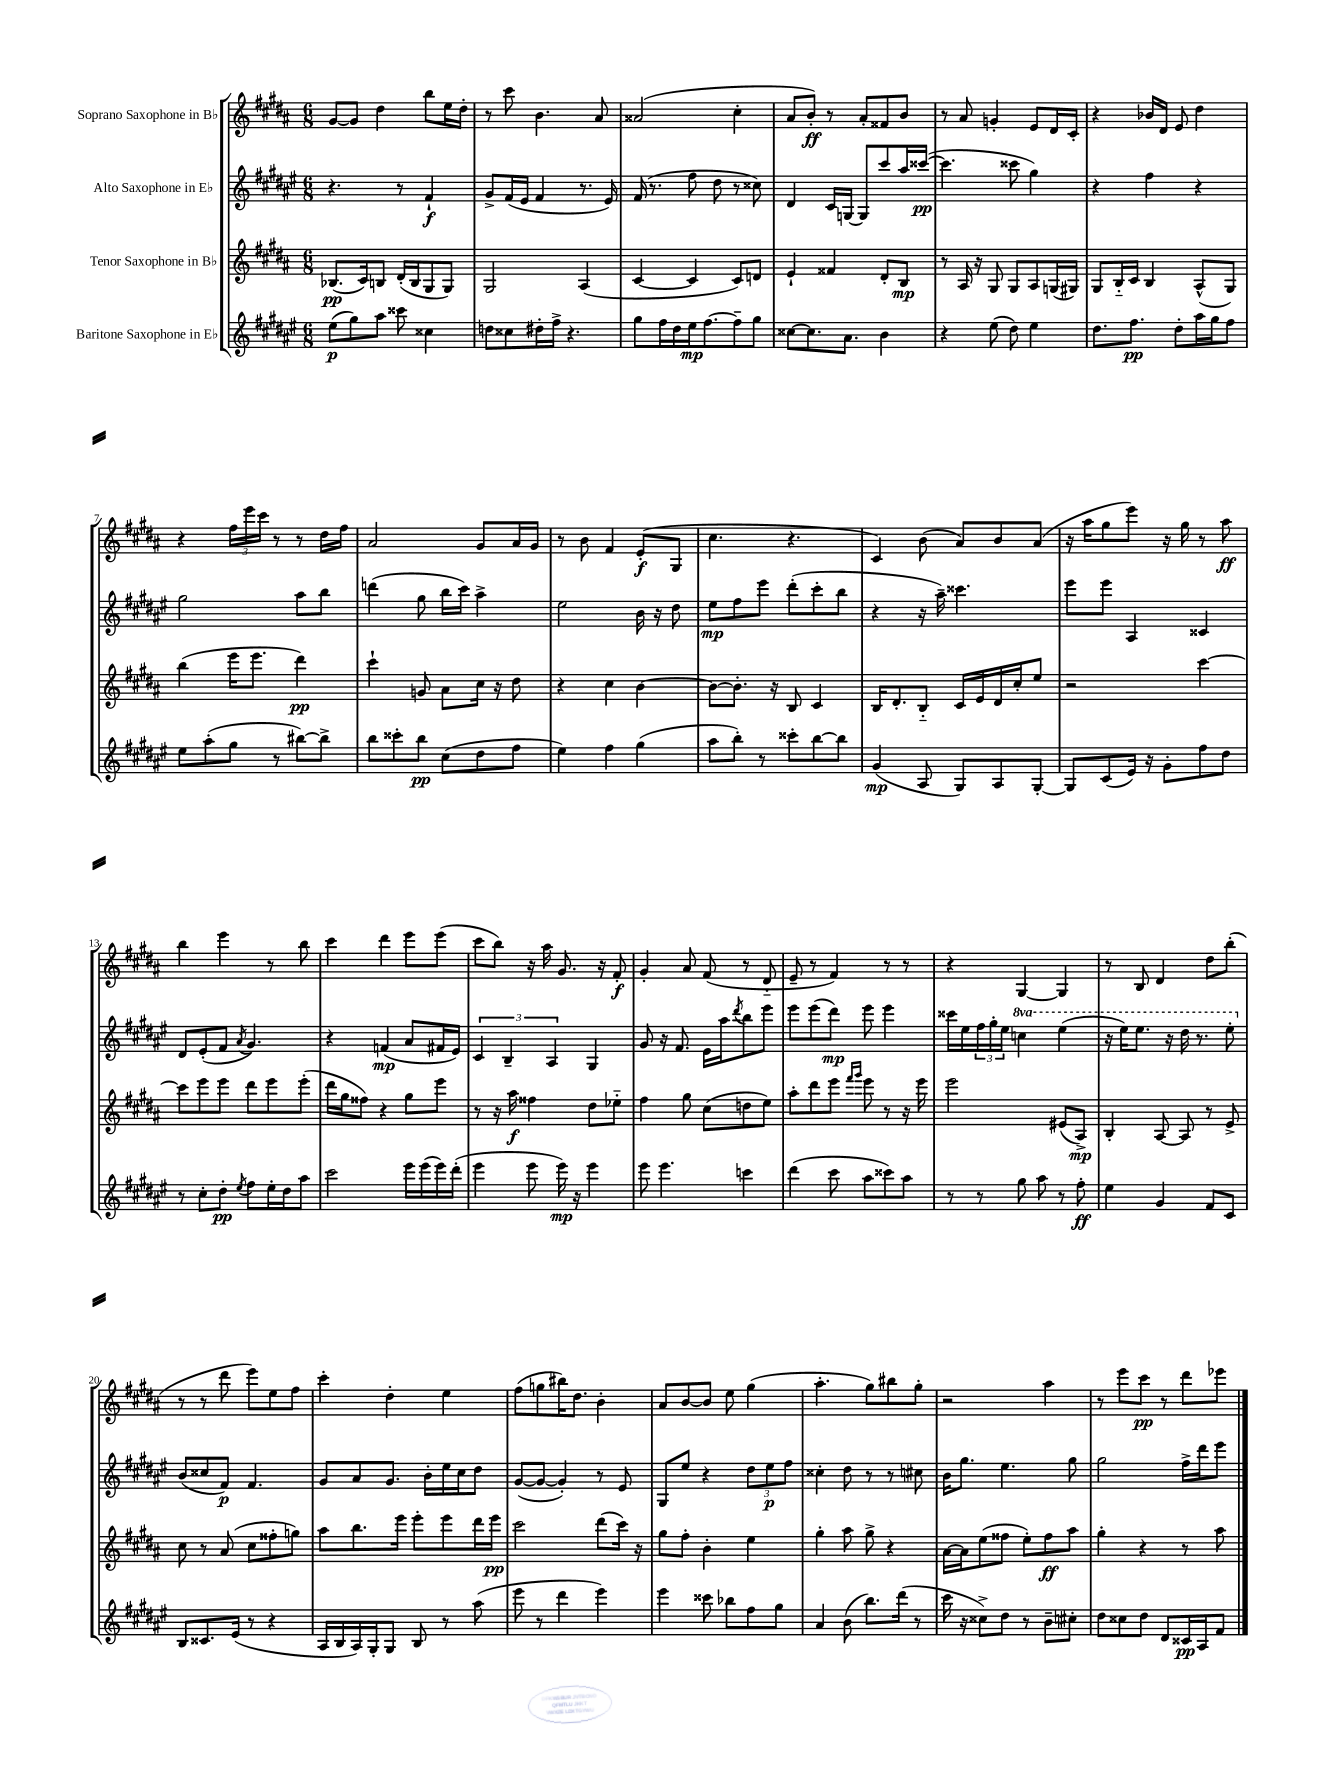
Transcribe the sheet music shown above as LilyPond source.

<<
\new StaffGroup <<
\new Staff = "s0" \with { instrumentName = "Soprano Saxophone in Bb" } {
    \clef treble \key b \major \numericTimeSignature \time 6/8
    gis'8~ gis'8 dis''4 b''8 e''16 dis''16-. |
    r8 cis'''8 b'4. ais'8 |
    aisis'2( cis''4-. |
    ais'8 b'8-.\ff) r8 ais'8-. fisis'8 b'8 |
    r8 ais'8 g'4-. e'8 dis'16 cis'16-. |
    r4 bes'16 dis'16 e'8 dis''4 |
    r4 \tuplet 3/2 { fis''16 e'''16 cis'''16 } r8 r8 dis''16 fis''16 |
    ais'2 gis'8 ais'16 gis'16 |
    r8 b'8 fis'4 e'8-.\f( gis8 |
    cis''4. r4. |
    cis'4) b'8( ais'8) b'8 ais'8( |
    r16 ais''16 gis''8 e'''8) r16 gis''16 r8 ais''8\ff |
    b''4 e'''4 r8 b''8 |
    cis'''4 dis'''4 e'''8 e'''8( |
    cis'''8 b''8) r16 ais''16 gis'8. r16 fis'8-.\f |
    gis'4-. ais'8 fis'8( r8 dis'8-_ |
    e'8-- r8 fis'4) r8 r8 |
    r4 gis4~ gis4 |
    r8 b8 dis'4 dis''8 b''8-.( |
    r8 r8 dis'''8 e'''8) e''8 fis''8 |
    cis'''4-. dis''4-. e''4 |
    fis''8( g''8 bis''16) dis''8. b'4-. |
    ais'8 b'8~ b'8 e''8 gis''4( |
    ais''4.-. gis''8) bis''8 gis''8-. |
    r2 ais''4 |
    r8 e'''8 cis'''8\pp r8 dis'''8 ees'''8 \bar "|." |
}
\new Staff = "s1" \with { instrumentName = "Alto Saxophone in Eb" } {
    \clef treble \key fis \major \numericTimeSignature \time 6/8 \set Staff.ottavationMarkups = #ottavation-simple-ordinals
    r4. r8 fis'4-!\f |
    gis'8-> fis'16( eis'16 fis'4 r8. eis'16) |
    fis'16( r8. fis''8 dis''8 r8 cisis''8) |
    dis'4 cis'16 g16~ g8 cis'''8 ais''16 cisis'''16~\pp( |
    cisis'''4. cisis'''8 gis''4) |
    r4 fis''4 r4 |
    gis''2 ais''8 b''8 |
    d'''4( gis''8 b''16 cis'''16) ais''4-> |
    eis''2 b'16 r16 dis''8 |
    eis''8\mp fis''8 eis'''8 dis'''8-.( cis'''8-. b''8 |
    r4 r16 ais''16--) cisis'''4. |
    eis'''8 eis'''8 ais4 cisis'4 |
    dis'8 eis'8-.( fis'8 \acciaccatura { ais'8 } gis'4.) |
    r4 f'4\mp( ais'8 fis'16 eis'16) |
    \tuplet 3/2 { cis'4 b4-- ais4 } gis4 |
    gis'8 r16 fis'8. eis'16 ais''16 \acciaccatura { dis'''8 } b''8 eis'''8 |
    eis'''8 eis'''8( dis'''8\mp) eis'''8 eis'''4 |
    cisis'''16 eis''16 \tuplet 3/2 { fis''16 gis''16-. eis''16 } \ottava #1 c'''4 eis'''4( |
    r16 eis'''16) eis'''8. r16 dis'''16 r8. eis'''8-. \ottava #0 |
    b'8( cisis''8 fis'8\p) fis'4. |
    gis'8 ais'8 gis'8. b'16-. eis''16 cis''16 dis''8 |
    gis'8~( gis'8~ gis'4-.) r8 eis'8 |
    gis8 eis''8 r4 \tuplet 3/2 { dis''8 eis''8\p fis''8 } |
    cisis''4-. dis''8 r8 r8 cis''8 |
    b'16 gis''8. eis''4. gis''8 |
    gis''2 fis''16-> dis'''16 eis'''8 \bar "|." |
}
\new Staff = "s2" \with { instrumentName = "Tenor Saxophone in Bb" } {
    \clef treble \key b \major \numericTimeSignature \time 6/8
    bes8.\pp( cis'16) b8 dis'16-.( b16 gis8 gis8) |
    gis2 ais4( |
    cis'4~ cis'4 cis'8) d'8 |
    e'4-! fisis'4 dis'8-. b8\mp |
    r8 ais16 r16 gis8 gis8 ais8 g16( gis16) |
    gis8 b16-_ cis'16 b4 ais8-^( gis8) |
    b''4( e'''16 e'''8. dis'''4\pp) |
    cis'''4-! g'8 ais'8 cis''16 r16 dis''8 |
    r4 cis''4 b'4~ |
    b'8~ b'8.-. r16 b8 cis'4 |
    b16 dis'8.-. b8-_ cis'16 e'16 dis'16 cis''16-. e''8 |
    r2 cis'''4~ |
    cis'''8 e'''8 e'''8 dis'''8 e'''8 e'''8-.( |
    dis'''16 gis''16 fisis''8) r4 gis''8 e'''8 |
    r8 r16 ais''16\f fisis''4 dis''8 ees''8-_ |
    fis''4 gis''8 cis''8( d''8 e''8) |
    ais''8-. dis'''8 e'''8 \grace { fis'''16 gis'''16 } e'''8 r8 r16 e'''16 |
    e'''2 eis'8( ais8->\mp) |
    b4-. ais8~ ais8 r8 e'8-> |
    cis''8 r8 ais'8( cis''8 fisis''8-. g''8) |
    ais''8 b''8. e'''16 e'''8-. e'''8 dis'''16 e'''16\pp |
    cis'''2 dis'''8( cis'''16) r16 |
    gis''8 fis''8-. b'4-. e''4 |
    gis''4-. ais''8 gis''8-> r4 |
    ais'16~ ais'16 e''8( fisis''8 e''8-.) fisis''8\ff ais''8 |
    gis''4-. r4 r8 ais''8 \bar "|." |
}
\new Staff = "s3" \with { instrumentName = "Baritone Saxophone in Eb" } {
    \clef treble \key fis \major \numericTimeSignature \time 6/8
    eis''8\p( gis''8) ais''8 cisis'''8 cisis''4 |
    d''8 cisis''8 dis''16-. fis''16-> r4. |
    gis''8 fis''16 dis''16 eis''16\mp fis''8.~ fis''8-- gis''8 |
    cisis''8~ cisis''8. ais'8. b'4 |
    r4 eis''8( dis''8) eis''4 |
    dis''8. fis''8.\pp dis''8-. ais''16 gis''16 fis''8 |
    eis''8 ais''8-.( gis''8 r8 bis''8~) bis''8-> |
    b''8 cisis'''8-. b''8\pp cis''8( dis''8 fis''8 |
    eis''4) fis''4 gis''4( |
    ais''8 b''8-.) r8 cisis'''8-. b''8~ b''8 |
    gis'4\mp( ais8 gis8) ais8 gis8~-. |
    gis8 cis'8( eis'16) r16 gis'8-. fis''8 dis''8 |
    r8 cis''8-. dis''8-.\pp \acciaccatura { eis''8 } fis''8 eis''16-. dis''16 ais''8 |
    cis'''2 eis'''16 eis'''16( eis'''16) dis'''16-.( |
    eis'''4 eis'''8 eis'''16\mp) r16 eis'''4 |
    eis'''8 eis'''4. c'''4 |
    dis'''4( cis'''8 ais''8 cisis'''8) ais''8 |
    r8 r8 gis''8 ais''8 r8 fis''8-.\ff |
    eis''4 gis'4 fis'8 cis'8 |
    b8 cisis'8. eis'16( r8 r4 |
    ais16 b16 ais16) gis16-. gis8 b8 r8 ais''8( |
    eis'''8 r8 dis'''4 eis'''4) |
    eis'''4 cisis'''8 bes''8 fis''8 gis''8 |
    ais'4 b'8( b''8.) dis'''16( r8 |
    cis'''16 r16 cisis''8->) dis''8 r8 b'8-- cis''8-. |
    dis''8 cisis''8 dis''8 dis'8 cisis'16\pp ais16 fis'8 \bar "|." |
}
>>
>>
